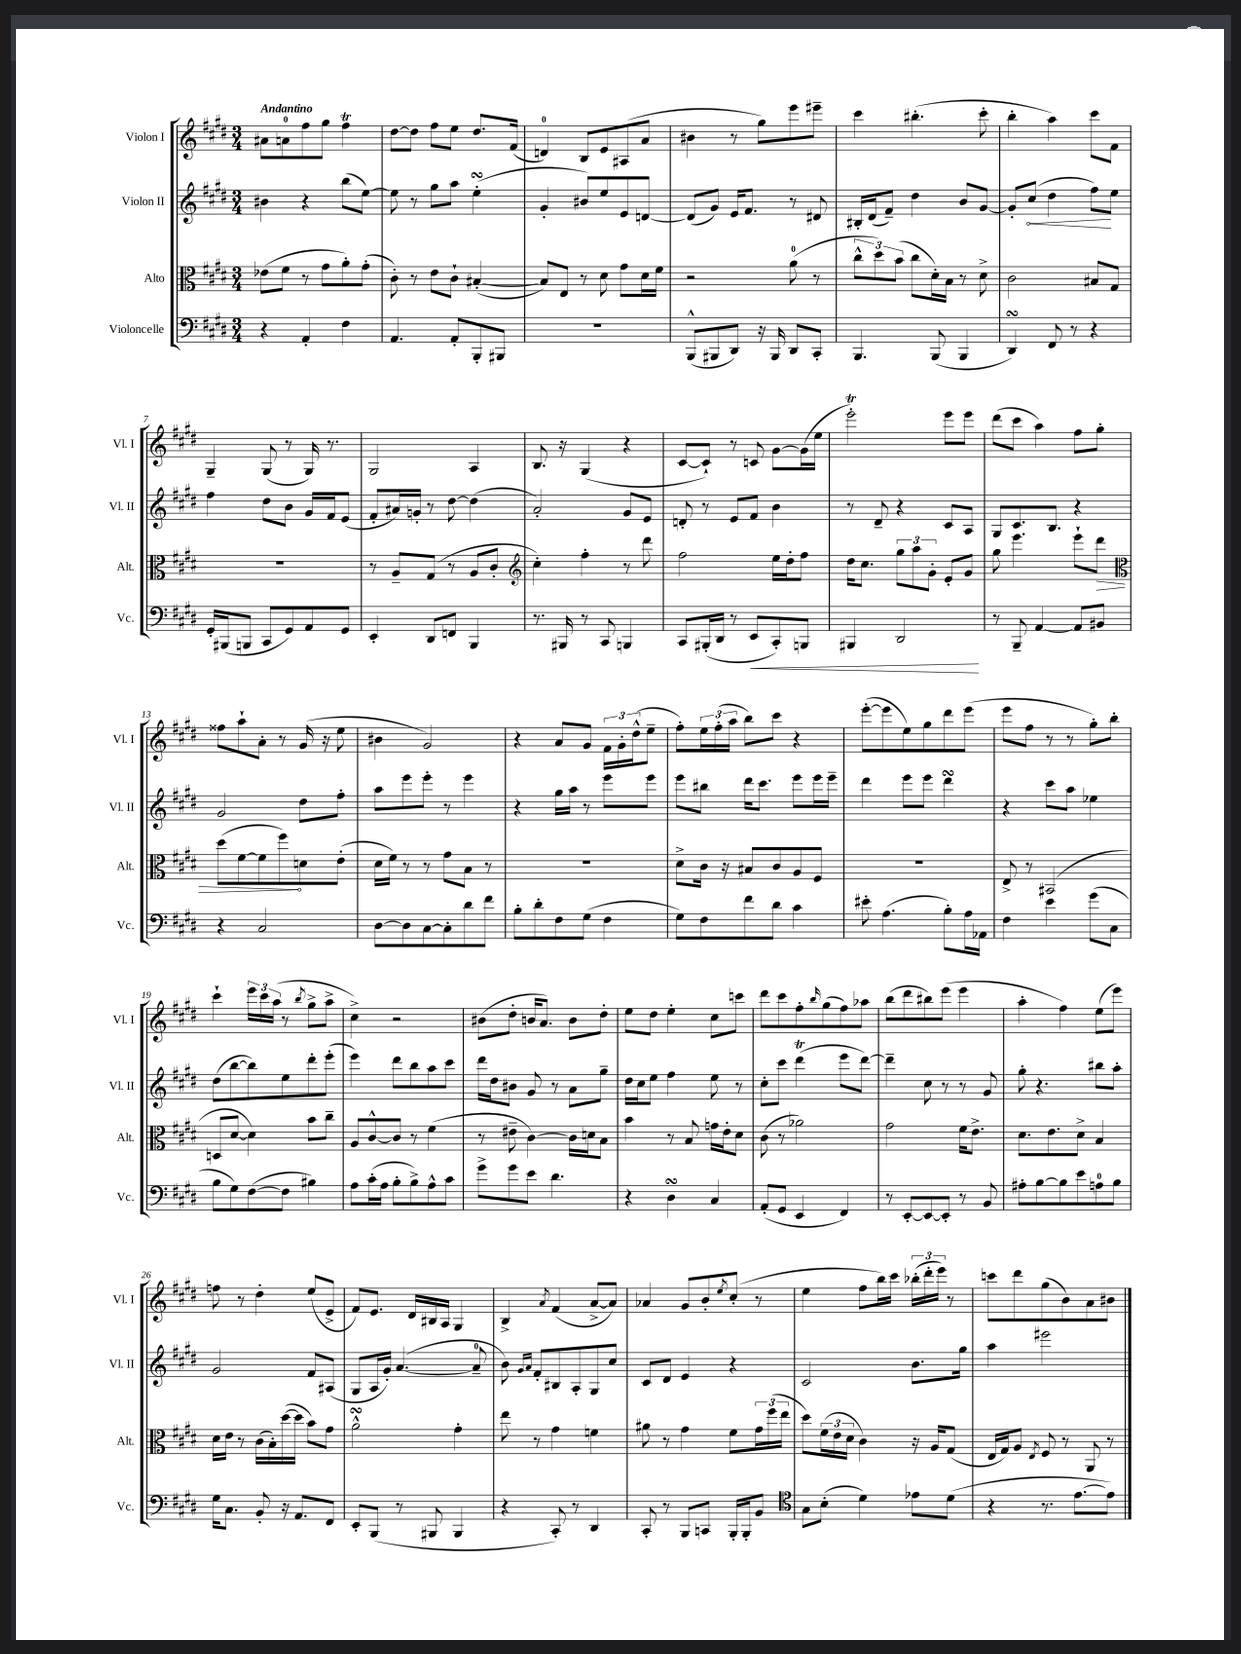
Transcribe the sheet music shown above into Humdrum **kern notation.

**kern	**dynam	**kern	**dynam	**kern	**dynam	**kern
*part4	*part4	*part3	*part3	*part2	*part2	*part1
*staff4	*staff4	*staff3	*staff3	*staff2	*staff2	*staff1
*I"Violoncelle	*	*I"Alto	*	*I"Violon II	*	*I"Violon I
*I'Vc.	*	*I'Alt.	*	*I'Vl. II	*	*I'Vl. I
*clefF4	*	*clefC3	*	*clefG2	*	*clefG2
*k[f#c#g#d#]	*	*k[f#c#g#d#]	*	*k[f#c#g#d#]	*	*k[f#c#g#d#]
*M3/4	*	*M3/4	*	*M3/4	*	*M3/4
=1	=1	=1	=1	=1	=1	=1
!	!	!	!	!	!	!LO:TX:a:B:t=Andantino
4r	.	(8e-X\L	.	4b#X\	.	8a#X\L
.	.	8f#\J	.	.	.	8an\
4AA'/	.	8r	.	4r	.	8ff#\
.	.	8g#\L	.	.	.	8gg#\J
4F#\	.	8a'\)	.	(8bb\L	.	4ff#T\
.	.	(8g#'\J	.	[8ee\J)	.	.
=2	=2	=2	=2	=2	=2	=2
4.AA/	.	8c#'\)	.	8ee\]	.	[8dd#\L
.	.	8r	.	8r	.	8dd#\J]
.	.	8e\L	.	8gg#\L	.	8ff#\L
8AA'/L	.	8c#`\J	.	8aa\J	.	8ee\J
8BBB'/	.	([4B#X'/	.	(4eesSSs'\	.	8.dd#/L
8BBB#X/J	.	.	.	.	.	.
.	.	.	.	.	.	(16f#/Jk
=3	=3	=3	=3	=3	=3	=3
2.r	.	8B#/L])	.	4g#'/	.	4dn/)
.	.	8E/J	.	.	.	.
.	.	8r	.	8b#X/L)	.	8B/L
.	.	8d#\	.	8ee/	.	8e/
.	.	8g#\L	.	8e/	.	(8A#X/
.	.	16d#\L	.	[8dn/J	.	8a/J
.	.	16f#\JJ	.	.	.	.
=4	=4	=4	=4	=4	=4	=4
(8BBB^^/L	.	2r	.	(8d/L]	.	4b#X\
8BBB#X/	.	.	.	8g#/J)	.	.
8DD#/J)	.	.	.	16e/KL	.	8r
.	.	.	.	8.f#/J	.	.
16r	.	.	.	.	.	8gg#\L)
16BBB#/	.	.	.	.	.	.
8DD#/L	.	(8a\	.	8r	.	8eee\
8CC#'/J	.	8r	.	8d#X/	.	8eee#X~\J
=5	=5	=5	=5	=5	=5	=5
4.BBB/	.	12cc#^^\L	.	16B#X'/LL	.	4ccc#\
.	.	.	.	(16d#/J	.	.
.	.	12dd#\)	.	.	.	.
.	.	.	.	8f#~/J)	.	.
.	.	(12b\J	.	.	.	.
.	.	8cc#\L	.	4dd#\	.	(4.bb#X'\
(8BBB/	.	16d#'\L)	.	.	.	.
.	.	16B\JJ	.	.	.	.
4BBB/	.	8r	.	8b/L	.	.
.	.	8d#^\	.	[8g#/J	.	8ccc#'\
=6	=6	=6	=6	=6	=6	=6
4DD#sSsS/)	.	2c#\	.	8g#'/L]	.	4bb'\
!	!	!	!	!	!LO:HP:b	!
.	.	.	.	(8cc#/J	<	.
8FF#/	.	.	.	4dd#\	.	4aa\)
8r	.	.	.	.	.	.
4r	.	8B#X/L	.	8ff#\L)	.	8ccc#\L
.	.	8G#/J	.	8ee\J	[	8f#\J
!!LO:LB:g=z
=7	=7	=7	=7	=7	=7	=7
16GG#'/LL	.	2.r	.	4ff#\	.	4G#~/
(16BBB#X/J	.	.	.	.	.	.
8BBBn/J	.	.	.	.	.	.
8CC#/L	.	.	.	8dd#\L	.	(8G#/
8GG#/)	.	.	.	8b\J	.	8r
8AA/	.	.	.	16g#/LL	.	16G#/)
.	.	.	.	16f#/J	.	8.r
8GG#/J	.	.	.	(8e/J	.	.
=8	=8	=8	=8	=8	=8	=8
4EE'/	.	8r	.	8f#'/L	.	2G#/
.	.	8A~/L	.	16a#X/L)	.	.
.	.	.	.	16gn'/JJ	.	.
8DD#/L	.	(8G#/J	.	8r	.	.
8FFn/J	.	8r	.	[8dd#\	.	.
4BBB/	.	8A/L	.	(4dd#\]	.	4A/
.	.	8c#'/J	.	.	.	.
=9	=9	=9	=9	=9	=9	=9
*	*	*clefG2	*	*	*	*
8.r	.	4cc#'\)	.	2a'/)	.	8.B/
16BBB#X/	.	.	.	.	.	16r
8r	.	4ff#'\	.	.	.	(4G#/
8CC#/	.	.	.	.	.	.
4BBBn/	.	8r	.	8g#/L	.	4r
.	.	8ddd#\	.	8e/J	.	.
=10	=10	=10	=10	=10	=10	=10
8CC#/L	.	2ff#\	.	8dn'/	.	[8c#/L
(16BBB#X'/L	.	.	.	8r	.	8c#`/J])
16DD#/JJ	.	.	.	.	.	.
8r	.	.	.	8e/L	.	8r
!	!LO:HP:b	!	!	!	!	!
8EE/L	<	.	.	8f#/J	.	8cn/
8CC#'/)	.	16ee\LL	.	4b\	.	[8g#\L
.	.	16dd#'\J	.	.	.	.
8BBBn/J	.	8ff#\J	.	.	.	(16g#\L]
.	.	.	.	.	.	16ee\JJ
=11	=11	=11	=11	=11	=11	=11
4BBB#X/	.	16dd#\KL	.	8r	.	2eeeT'\)
.	.	8.cc#\J	.	.	.	.
.	.	.	.	8d#~/	.	.
2DD#/	.	12gg#\L	.	4r	.	.
.	.	12aa\	.	.	.	.
.	.	12g#'\J	.	.	.	.
.	.	8e'/L	.	8c#/L	.	8eee\L
.	.	8g#/J	.	8A/J	.	8eee\J
.	[	.	.	.	.	.
=12	=12	=12	=12	=12	=12	=12
8r	.	8gg#\	.	8G#/L	.	(8ddd#\L
8BBB~/	.	4.eee\	.	8.c#/	.	8ccc#\J
[4AA/	.	.	.	.	.	4aa\)
.	.	.	.	8.B/J	.	.
8AA/L]	.	8eee`\L	.	4r	.	8ff#\L
!	!	!	!LO:HP:b	!	!	!
8BB#X/J	.	8ddd#\J	>	.	.	8gg#'\J
!!LO:LB:g=z
=13	=13	=13	=13	=13	=13	=13
*	*	*clefC3	*	*	*	*
4r	.	(8dd#\L	.	2g#/	.	8ff##X\L
.	.	[8f#\	.	.	.	8aa`\
2C#/	.	8f#\]	.	.	.	8a'\J
.	.	8ff#\)	.	.	.	8r
.	.	8dn\	]	8dd#\L	.	(16g#/
.	.	.	.	.	.	16r
.	.	(8e'\J	.	8ff#'\J	.	8ee\
=14	=14	=14	=14	=14	=14	=14
[8D#\L	.	16d#\LL	.	8aa\L	.	4b#X\
.	.	16f#\JJ)	.	.	.	.
8D#\]	.	8r	.	8eee\	.	.
[8C#\	.	8r	.	8eee'\J	.	2g#/)
8C#'\]	.	8g#\L	.	8r	.	.
8d#\	.	8B\J	.	4eee\	.	.
8f#\J	.	8r	.	.	.	.
=15	=15	=15	=15	=15	=15	=15
8B'\L	.	2.r	.	4r	.	4r
8d#'\	.	.	.	.	.	.
8F#\	.	.	.	16gg#\LL	.	8a/L
.	.	.	.	16aa\JJ	.	.
(8G#\J	.	.	.	8r	.	8g#/J
4F#\	.	.	.	8eee\L	.	24f#\LL
.	.	.	.	.	.	24g#'\
.	.	.	.	.	.	(24dd#^^\J
.	.	.	.	8eee\J	.	8ee~\J
=16	=16	=16	=16	=16	=16	=16
8G#\L)	.	8d#^\L	.	8eee\L	.	8ff#'\L)
8F#\	.	16c#\Jk	.	8bb#X\J	.	24ee\L
.	.	.	.	.	.	(24ff#'\
.	.	16r	.	.	.	.
.	.	.	.	.	.	24aa\JJ
8f#\	.	8B#X/L	.	16ddd#\KL	.	8bb\L)
.	.	.	.	8.ccc#\J	.	.
8d#\J	.	8c#/	.	.	.	8ccc#\J
4c#\	.	8A/	.	8eee\L	.	4r
.	.	8F#/J	.	16eee\L	.	.
.	.	.	.	16eee~\JJ	.	.
=17	=17	=17	=17	=17	=17	=17
8e#X'\	.	2.r	.	4ddd#\	.	([8eee'\L
(4.A\	.	.	.	.	.	8eee\]
.	.	.	.	8eee\L	.	8ee\)
.	.	.	.	8eee\J	.	8gg#\
8B'\L)	.	.	.	4ddd#sSsS\	.	8ddd#\
16A\L	.	.	.	.	.	(8eee\J
16AA-X\JJ	.	.	.	.	.	.
=18	=18	=18	=18	=18	=18	=18
4F#\	.	8E^/	.	4r	.	8eee\L
.	.	8r	.	.	.	8ff#\J
4e\	.	(2BB#X/	.	8ccc#\L	.	8r
.	.	.	.	8aa\J	.	8r
(8g#\L	.	.	.	4ee-X\	.	8gg#'\L)
8C#\J	.	.	.	.	.	8bb'\J
!!LO:LB:g=z
=19	=19	=19	=19	=19	=19	=19
8B\L	.	8Dn/L	.	(8dd#\L	.	4ccc#`\
8G#\)	.	[8d#/J	.	[8bb\	.	.
([8F#\	.	4d#\])	.	8bb\])	.	24eee\LL
.	.	.	.	.	.	24ccc#\
.	.	.	.	.	.	(24aa\JJ
8F#\J]	.	.	.	8ee\	.	8r
.	.	.	.	.	.	8qbb/
4B#X\)	.	8b\L	.	8ddd#'\	.	8gg#^\L
.	.	8cc#~\J	.	(8eee'\J	.	8aa^\J
=20	=20	=20	=20	=20	=20	=20
8A\L	.	8A/L	.	4eee\)	.	4cc#^\)
(16c#'\L	.	[8c#^^/	.	.	.	.
16A\JJ	.	.	.	.	.	.
8B'\L	.	8c#/J]	.	8ddd#\L	.	2r
8B^\)	.	8r	.	8bb\	.	.
8A^^\	.	(4f#\	.	8aa\	.	.
8c#\J	.	.	.	8ccc#\J	.	.
=21	=21	=21	=21	=21	=21	=21
8g#^\L	.	8r	.	16ddd#\LL	.	(8b#X\L
.	.	.	.	16dd#\J	.	.
8g#\	.	8e#X~\	.	8b#X\J	.	8dd#'\J
8e\J	.	[4c#\)	.	8g#/	.	16bn/KL
.	.	.	.	.	.	8.a/J)
4.d#\	.	.	.	8r	.	.
.	.	16c#\LL]	.	8a\L	.	8b\L
.	.	16dn\J	.	.	.	.
.	.	8B\J	.	8gg#~\J	.	8dd#'\J
=22	=22	=22	=22	=22	=22	=22
4r	.	4b\	.	16dd#\LL	.	8ee\L
.	.	.	.	16cc#\J	.	.
.	.	.	.	8ee\J	.	8dd#\J
4D#sSsS\	.	8r	.	4ff#\	.	4ee'\
.	.	8B/	.	.	.	.
4C#/	.	16gn\LL	.	8ee\	.	8cc#\L
.	.	16e'\J	.	.	.	.
.	.	8d#\J	.	8r	.	8cccn\J
=23	=23	=23	=23	=23	=23	=23
(8AA'/L	.	(8c#\	.	8cc#'\L	.	8ddd#\L
8GG#/J	.	8r	.	8ccc#\J	.	8ccc#\
4EE/	.	2a-X\)	.	(4ddd#t\	.	8ff#'\
.	.	.	.	.	.	16qqbb/
.	.	.	.	.	.	(8gg#\
4FF#/)	.	.	.	8eee\L	.	8ff#\)
.	.	.	.	[8ddd#\J)	.	8aa-X\J
=24	=24	=24	=24	=24	=24	=24
8r	.	2g#\	.	4ddd#~\]	.	(8bb\L
[8EE'/L	.	.	.	.	.	8ddd#\
8EE/_	.	.	.	8cc#\	.	8bb#X\)
8EE'/J]	.	.	.	8r	.	(8eee\J
8r	.	16f#\KL	.	8r	.	4eee\
.	.	8.e^\J	.	.	.	.
8BB/	.	.	.	8g#/	.	.
=25	=25	=25	=25	=25	=25	=25
8A#X'\L	.	8.d#\L	.	8gg#'\	.	4aa'\
[8B\	.	.	.	4.r	.	.
.	.	8.e\	.	.	.	.
8B\]	.	.	.	.	.	4ff#\)
8e\	.	8d#^\J	.	.	.	.
8An\	.	4B/	.	8bb#X\L	.	(8ee\L
8B\J	.	.	.	8aa'\J	.	8eee\J)
!!LO:LB:g=z
=26	=26	=26	=26	=26	=26	=26
16G#\KL	.	16d#\LL	.	2g#/	.	8ffn\
8.C#\J	.	16e\JJ	.	.	.	.
.	.	8r	.	.	.	8r
8BB'/	.	(16c#\LL	.	.	.	4dd#'\
.	.	16B'\)	.	.	.	.
16r	.	([16dd#\	.	.	.	.
8.AA/L	.	16dd#\JJ]	.	.	.	.
.	.	8b\L)	.	8f#/L	.	(8ee/L
8FF#/J	.	8g#\J	.	(8A#X/J	.	8e^/J
=27	=27	=27	=27	=27	=27	=27
8EE'/L	.	2asSSs^^\	.	8G#/L	.	8f#/L)
(8BBB/J	.	.	.	16A/L	.	8.e/J
.	.	.	.	16g#'/JJ)	.	.
8r	.	.	.	([4.a/	.	.
.	.	.	.	.	.	16d#/LL
8BBB#X/	.	.	.	.	.	16B#X/
.	.	.	.	.	.	16A/JJ
4BBB#/	.	4g#'\	.	.	.	4G#/
.	.	.	.	8a~/]	.	.
=28	=28	=28	=28	=28	=28	=28
4r	.	8ee\	.	8b\)	.	4B^/
.	.	.	.	16qqg#/LL	.	.
.	.	.	.	16qqa/JJ	.	.
.	.	8r	.	8f#'/L	.	.
.	.	.	.	.	.	8qa/
8CC#'/)	.	4g#\	.	8B#X/	.	(4f#/
8r	.	.	.	8A'/	.	.
4DD#/	.	4fn\	.	8G#/	.	[8a^/L
.	.	.	.	8cc#/J	.	8a/J])
=29	=29	=29	=29	=29	=29	=29
8CC#'/	.	8a#X\	.	8c#/L	.	4a-X/
8r	.	8r	.	8d#/J	.	.
8BBB/L	.	4g#\	.	4e/	.	8g#/L
8CCn/J	.	.	.	.	.	8b'/
.	.	.	.	.	.	8qee/
16BBB'/LL	.	8f#\L	.	4r	.	(8cc#'/J
16BBB'/J	.	.	.	.	.	.
8BB/J	.	24g#\L	.	.	.	8r
.	.	(24ff#\	.	.	.	.
.	.	24ee\JJ	.	.	.	.
=30	=30	=30	=30	=30	=30	=30
*clefC4	*	*	*	*	*	*
8G#\L	.	8dd#\L)	.	2c#/	.	4ee\
(8B'\J	.	(24f#\L	.	.	.	.
.	.	24e\	.	.	.	.
.	.	24d#\JJ	.	.	.	.
4d#\)	.	4c#\)	.	.	.	8ff#\L
.	.	.	.	.	.	16bb\L)
.	.	.	.	.	.	16ccc#\JJ
8e-X\L	.	16r	.	8.b\L	.	(24bb-X'\LL
.	.	.	.	.	.	24ddd#'\
.	.	16A/KL	.	.	.	.
.	.	.	.	.	.	24eee\JJ)
(8d#\J	.	(8G#/J	.	.	.	8r
.	.	.	.	16gg#\Jk	.	.
=31	=31	=31	=31	=31	=31	=31
4r	.	16E/LL	.	4aa\	.	8cccn\L
.	.	16G#/J)	.	.	.	.
.	.	8A/J	.	.	.	8ddd#\
.	.	8qE/	.	.	.	.
8.r	.	8F#/	.	2eee#X\	.	(8gg#\
.	.	8r	.	.	.	8b\)
[8.e\L	.	.	.	.	.	.
.	.	8AA/	.	.	.	8a\
8e\J])	.	8r	.	.	.	8b#X\J
==	==	==	==	==	==	==
*-	*-	*-	*-	*-	*-	*-
